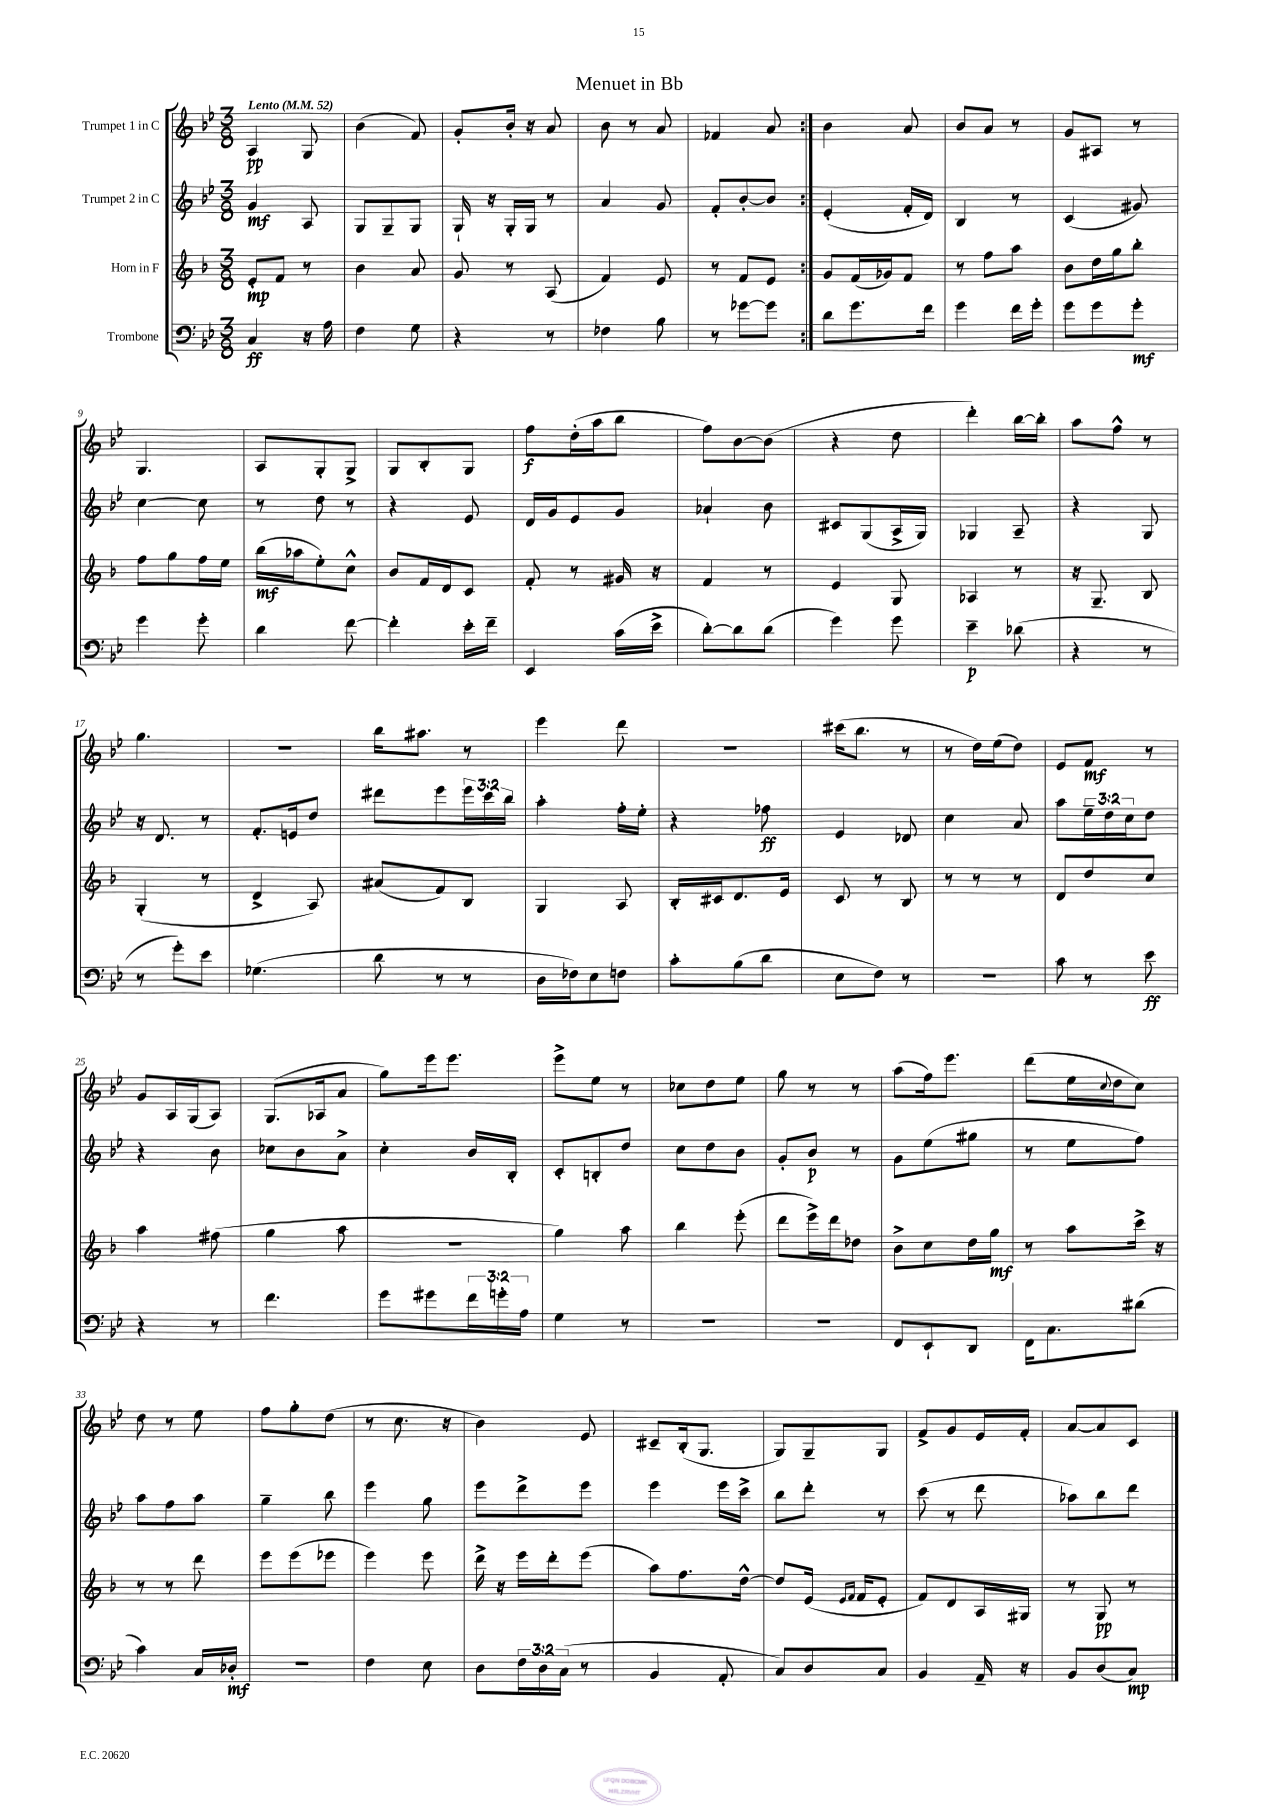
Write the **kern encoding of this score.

**kern	**dynam	**kern	**dynam	**kern	**dynam	**kern	**dynam
*part4	*part4	*part3	*part3	*part2	*part2	*part1	*part1
*staff4	*staff4	*staff3	*staff3	*staff2	*staff2	*staff1	*staff1
*I"Trombone	*	*I"Horn in F	*	*I"Trumpet 2 in C	*	*I"Trumpet 1 in C	*
*clefF4	*	*clefG2	*	*clefG2	*	*clefG2	*
*k[b-e-]	*	*k[b-]	*	*k[b-e-]	*	*k[b-e-]	*
*M3/8	*	*M3/8	*	*M3/8	*	*M3/8	*
*MM52	*	*MM52	*	*MM52	*	*MM52	*
=1	=1	=1	=1	=1	=1	=1	=1
!	!	!	!	!	!	!LO:TX:a:B:t=Lento	!
4C/	ff	8e'/L	mp	4g/	mf	4A/	pp
.	.	8f/J	.	.	.	.	.
16r	.	8r	.	8A/	.	8G/	.
16A\	.	.	.	.	.	.	.
=2	=2	=2	=2	=2	=2	=2	=2
4F\	.	4b-\	.	8G/L	.	(4b-\	.
.	.	.	.	8G~/	.	.	.
8G\	.	8a/	.	8G/J	.	8f/)	.
=3	=3	=3	=3	=3	=3	=3	=3
4r	.	8g/	.	16G`/	.	8g'/L	.
.	.	.	.	16r	.	.	.
.	.	8r	.	16G'/LL	.	16b-'/Jk	.
.	.	.	.	16G/JJ	.	16r	.
8r	.	(8A/	.	8r	.	8a/	.
=4	=4	=4	=4	=4	=4	=4	=4
4F-X\	.	4f/)	.	4a/	.	8b-\	.
.	.	.	.	.	.	8r	.
8B-\	.	8e/	.	8g/	.	8a/	.
=5	=5	=5	=5	=5	=5	=5	=5
8r	.	8r	.	8f'/L	.	4f-X/	.
[8g-X\L	.	8f/L	.	[8b-'/	.	.	.
8g-\J]	.	8e/J	.	8b-/J]	.	8a/	.
=6:|!	=6:|!	=6:|!	=6:|!	=6:|!	=6:|!	=6:|!	=6:|!
8d\L	.	8g/L	.	(4e-'/	.	4b-\	.
8.g\	.	(16f/L	.	.	.	.	.
.	.	16g-X/J)	.	.	.	.	.
.	.	8f/J	.	16f'/LL	.	8a/	.
16f\Jk	.	.	.	16d/JJ)	.	.	.
=7	=7	=7	=7	=7	=7	=7	=7
4g\	.	8r	.	4B-/	.	8b-/L	.
.	.	8ff\L	.	.	.	8a/J	.
16f\LL	.	8aa\J	.	8r	.	8r	.
16g'\JJ	.	.	.	.	.	.	.
=8	=8	=8	=8	=8	=8	=8	=8
8g\L	.	8b-\L	.	(4c/	.	8g/L	.
8g\	.	16dd\L	.	.	.	8A#X/J	.
.	.	16gg\J	.	.	.	.	.
8g'\J	mf	8bb-'\J	.	8g#X/)	.	8r	.
!!LO:LB:g=z
=9	=9	=9	=9	=9	=9	=9	=9
4g\	.	8ff\L	.	[4cc\	.	4.G/	.
.	.	8gg\	.	.	.	.	.
8g'\	.	16ff\L	.	8cc\]	.	.	.
.	.	16ee\JJ	.	.	.	.	.
=10	=10	=10	=10	=10	=10	=10	=10
4d\	.	(16bb-\LL	mf	8r	.	8A/L	.
.	.	16aa-X\J	.	.	.	.	.
.	.	8ee'\)	.	8dd\	.	8G'/	.
[8f\	.	8cc^^\J	.	8r	.	8G^/J	.
=11	=11	=11	=11	=11	=11	=11	=11
4f'\]	.	8b-/L	.	4r	.	8G/L	.
.	.	16f/L	.	.	.	8B-'/	.
.	.	16d/J	.	.	.	.	.
16e-'\LL	.	8c/J	.	8e-/	.	8G/J	.
16f~\JJ	.	.	.	.	.	.	.
=12	=12	=12	=12	=12	=12	=12	=12
4EE-/	.	8f'/	.	16d/LL	.	8ff\L	f
.	.	.	.	16g/J	.	.	.
.	.	8r	.	8e-/	.	(16dd'\L	.
.	.	.	.	.	.	16aa\J	.
(16c\LL	.	16g#X/	.	8g/J	.	8bb-\J	.
16e-^\JJ	.	16r	.	.	.	.	.
=13	=13	=13	=13	=13	=13	=13	=13
[8d'\L)	.	4f/	.	4a-X`/	.	8ff\L)	.
8d\]	.	.	.	.	.	[8b-\	.
(8d\J	.	8r	.	8b-\	.	(8b-\J]	.
=14	=14	=14	=14	=14	=14	=14	=14
4g\)	.	4e/	.	8c#X/L	.	4r	.
.	.	.	.	(8G/	.	.	.
8g\	.	8G/	.	16A^/L	.	8dd\	.
.	.	.	.	16G/JJ)	.	.	.
=15	=15	=15	=15	=15	=15	=15	=15
4e-~\	p	4A-X/	.	4G-X/	.	4ddd'\)	.
(8d-X\	.	8r	.	8A~/	.	[16bb-\LL	.
.	.	.	.	.	.	16bb-'\JJ]	.
=16	=16	=16	=16	=16	=16	=16	=16
4r	.	16r	.	4r	.	8aa\L	.
.	.	8.G~/	.	.	.	.	.
.	.	.	.	.	.	8ff^^\J	.
8r	.	8B-/	.	8G/	.	8r	.
!!LO:LB:g=z
=17	=17	=17	=17	=17	=17	=17	=17
8r	.	(4G'/	.	16r	.	4.gg\	.
.	.	.	.	8.d/	.	.	.
8g'\L)	.	.	.	.	.	.	.
8e-\J	.	8r	.	8r	.	.	.
=18	=18	=18	=18	=18	=18	=18	=18
(4.G-X\	.	4d^/	.	8.f'/L	.	4.r	.
.	.	.	.	16en/k	.	.	.
.	.	8A/)	.	8dd/J	.	.	.
=19	=19	=19	=19	=19	=19	=19	=19
8d\	.	(8a#X/L	.	8ddd#X\L	.	16bb-\KL	.
.	.	.	.	.	.	8.aa#X\J	.
8r	.	8f/)	.	8eee-\	.	.	.
8r	.	8B-/J	.	24eee-\L	.	8r	.
.	.	.	.	24ccc\	.	.	.
.	.	.	.	24bb-\JJ	.	.	.
=20	=20	=20	=20	=20	=20	=20	=20
16D\LL	.	4G/	.	4aa'\	.	4eee-\	.
16F-X\J)	.	.	.	.	.	.	.
8E-\	.	.	.	.	.	.	.
8Fn\J	.	8A/	.	16ff'\LL	.	8ddd\	.
.	.	.	.	16ee-'\JJ	.	.	.
=21	=21	=21	=21	=21	=21	=21	=21
8c'\L	.	16B-'/LL	.	4r	.	4.r	.
.	.	16c#X/J	.	.	.	.	.
(8B-\	.	8.d/	.	.	.	.	.
8d\J	.	.	.	8ff-X\	ff	.	.
.	.	16e/Jk	.	.	.	.	.
=22	=22	=22	=22	=22	=22	=22	=22
8E-\L	.	8c/	.	4e-/	.	(16ccc#X\KL	.
.	.	.	.	.	.	8.bb-\J	.
8F\J)	.	8r	.	.	.	.	.
8r	.	8B-/	.	8d-X/	.	8r	.
=23	=23	=23	=23	=23	=23	=23	=23
4.r	.	8r	.	4cc\	.	8r	.
.	.	8r	.	.	.	16dd\LL)	.
.	.	.	.	.	.	(16ee-\J	.
.	.	8r	.	8a/	.	8dd\J)	.
=24	=24	=24	=24	=24	=24	=24	=24
8c\	.	8d/L	.	8aa\L	.	8e-/L	.
8r	.	8dd/	.	24ee-~\L	.	8f/J	mf
.	.	.	.	24dd\	.	.	.
.	.	.	.	24cc\J	.	.	.
8e-\	ff	8cc/J	.	8dd\J	.	8r	.
!!LO:LB:g=z
=25	=25	=25	=25	=25	=25	=25	=25
4r	.	4aa\	.	4r	.	8g/L	.
.	.	.	.	.	.	16A/L	.
.	.	.	.	.	.	(16G/J	.
8r	.	(8ff#X\	.	8b-\	.	8A/J)	.
=26	=26	=26	=26	=26	=26	=26	=26
4.f\	.	4gg\	.	8cc-X\L	.	(8.G/L	.
.	.	.	.	8b-\	.	.	.
.	.	.	.	.	.	16A-X/k	.
.	.	8aa\	.	8a^\J	.	8a/J	.
=27	=27	=27	=27	=27	=27	=27	=27
8g\L	.	4.r	.	4cc'\	.	8gg\L)	.
8g#X\	.	.	.	.	.	16eee-\k	.
.	.	.	.	.	.	8.eee-\J	.
24f\L	.	.	.	16b-/LL	.	.	.
24gn'\	.	.	.	.	.	.	.
.	.	.	.	16B-'/JJ	.	.	.
24A\JJ	.	.	.	.	.	.	.
=28	=28	=28	=28	=28	=28	=28	=28
4G\	.	4gg\)	.	8c'/L	.	8eee-^\L	.
.	.	.	.	8Bn'/	.	8ee-\J	.
8r	.	8aa\	.	8dd/J	.	8r	.
=29	=29	=29	=29	=29	=29	=29	=29
4.r	.	4bb-\	.	8cc\L	.	8cc-X\L	.
.	.	.	.	8dd\	.	8dd\	.
.	.	(8eee'\	.	8b-\J	.	8ee-\J	.
=30	=30	=30	=30	=30	=30	=30	=30
4.r	.	8ddd\L	.	8g'/L	.	8gg\	.
.	.	16eee^\L)	.	8b-/J	p	8r	.
.	.	16ddd\J	.	.	.	.	.
.	.	8dd-X\J	.	8r	.	8r	.
=31	=31	=31	=31	=31	=31	=31	=31
8FF/L	.	8b-^\L	.	8g\L	.	(8aa\L	.
8EE-`/	.	8cc\	.	(8ee-\	.	16ff\k)	.
.	.	.	.	.	.	8.eee-\J	.
8DD/J	.	16dd\L	.	8gg#X\J	.	.	.
.	.	16gg\JJ	mf	.	.	.	.
=32	=32	=32	=32	=32	=32	=32	=32
16FF\KL	.	8r	.	8r	.	(8ddd\L	.
8.C\	.	.	.	.	.	.	.
.	.	8aa\L	.	8ee-\L	.	16ee-\L	.
.	.	.	.	.	.	8qqcc/	.
.	.	.	.	.	.	16dd\J	.
(8d#X\J	.	16ccc^\Jk	.	8ff\J)	.	8cc\J)	.
.	.	16r	.	.	.	.	.
!!LO:LB:g=z
=33	=33	=33	=33	=33	=33	=33	=33
4c\)	.	8r	.	8aa\L	.	8dd\	.
.	.	8r	.	8ff\	.	8r	.
16C/LL	.	8ddd\	.	8aa\J	.	8ee-\	.
16D-X'/JJ	mf	.	.	.	.	.	.
=34	=34	=34	=34	=34	=34	=34	=34
4.r	.	8eee\L	.	4gg~\	.	8ff\L	.
.	.	(8eee\	.	.	.	8gg'\	.
.	.	8eee-X\J	.	8bb-\	.	(8dd\J	.
=35	=35	=35	=35	=35	=35	=35	=35
4F\	.	4eee\)	.	4eee-\	.	8r	.
.	.	.	.	.	.	8.cc\	.
8E-\	.	8eee\	.	8gg\	.	.	.
.	.	.	.	.	.	16r	.
=36	=36	=36	=36	=36	=36	=36	=36
8D\L	.	16ddd^\	.	8eee-\L	.	4b-\)	.
.	.	16r	.	.	.	.	.
24F\L	.	16eee\LL	.	8ddd^\	.	.	.
24D\	.	.	.	.	.	.	.
.	.	16ddd'\J	.	.	.	.	.
(24C\JJ	.	.	.	.	.	.	.
8r	.	(8eee\J	.	8eee-\J	.	8e-/	.
=37	=37	=37	=37	=37	=37	=37	=37
4BB-/	.	8aa\L)	.	4eee-\	.	8c#X~/L	.
.	.	8.ff\	.	.	.	(16B-'/k	.
.	.	.	.	.	.	8.G/J	.
8AA'/	.	.	.	16eee-\LL	.	.	.
.	.	[16dd^^\Jk	.	16ccc^\JJ	.	.	.
=38	=38	=38	=38	=38	=38	=38	=38
8C/L)	.	8dd/L]	.	8bb-\L	.	8G/L)	.
8D/	.	(16e/Jk	.	8ddd'\J	.	8G~/	.
.	.	16qqe/LL	.	.	.	.	.
.	.	16qqf/JJ	.	.	.	.	.
.	.	16f/KL	.	.	.	.	.
8C/J	.	8e'/J	.	8r	.	8G/J	.
=39	=39	=39	=39	=39	=39	=39	=39
4BB-/	.	8f/L)	.	(8ccc\	.	8f^/L	.
.	.	8d/	.	8r	.	8g/	.
16AA~/	.	16A/L	.	8ddd\	.	16e-/L	.
16r	.	16G#X/JJ	.	.	.	16f'/JJ	.
=40	=40	=40	=40	=40	=40	=40	=40
8BB-/L	.	8r	.	8aa-X\L)	.	[8a/L	.
(8D/	.	8G/	pp	8bb-\	.	8a/]	.
8C/J)	mp	8r	.	8ddd\J	.	8c/J	.
==	==	==	==	==	==	==	==
*-	*-	*-	*-	*-	*-	*-	*-
